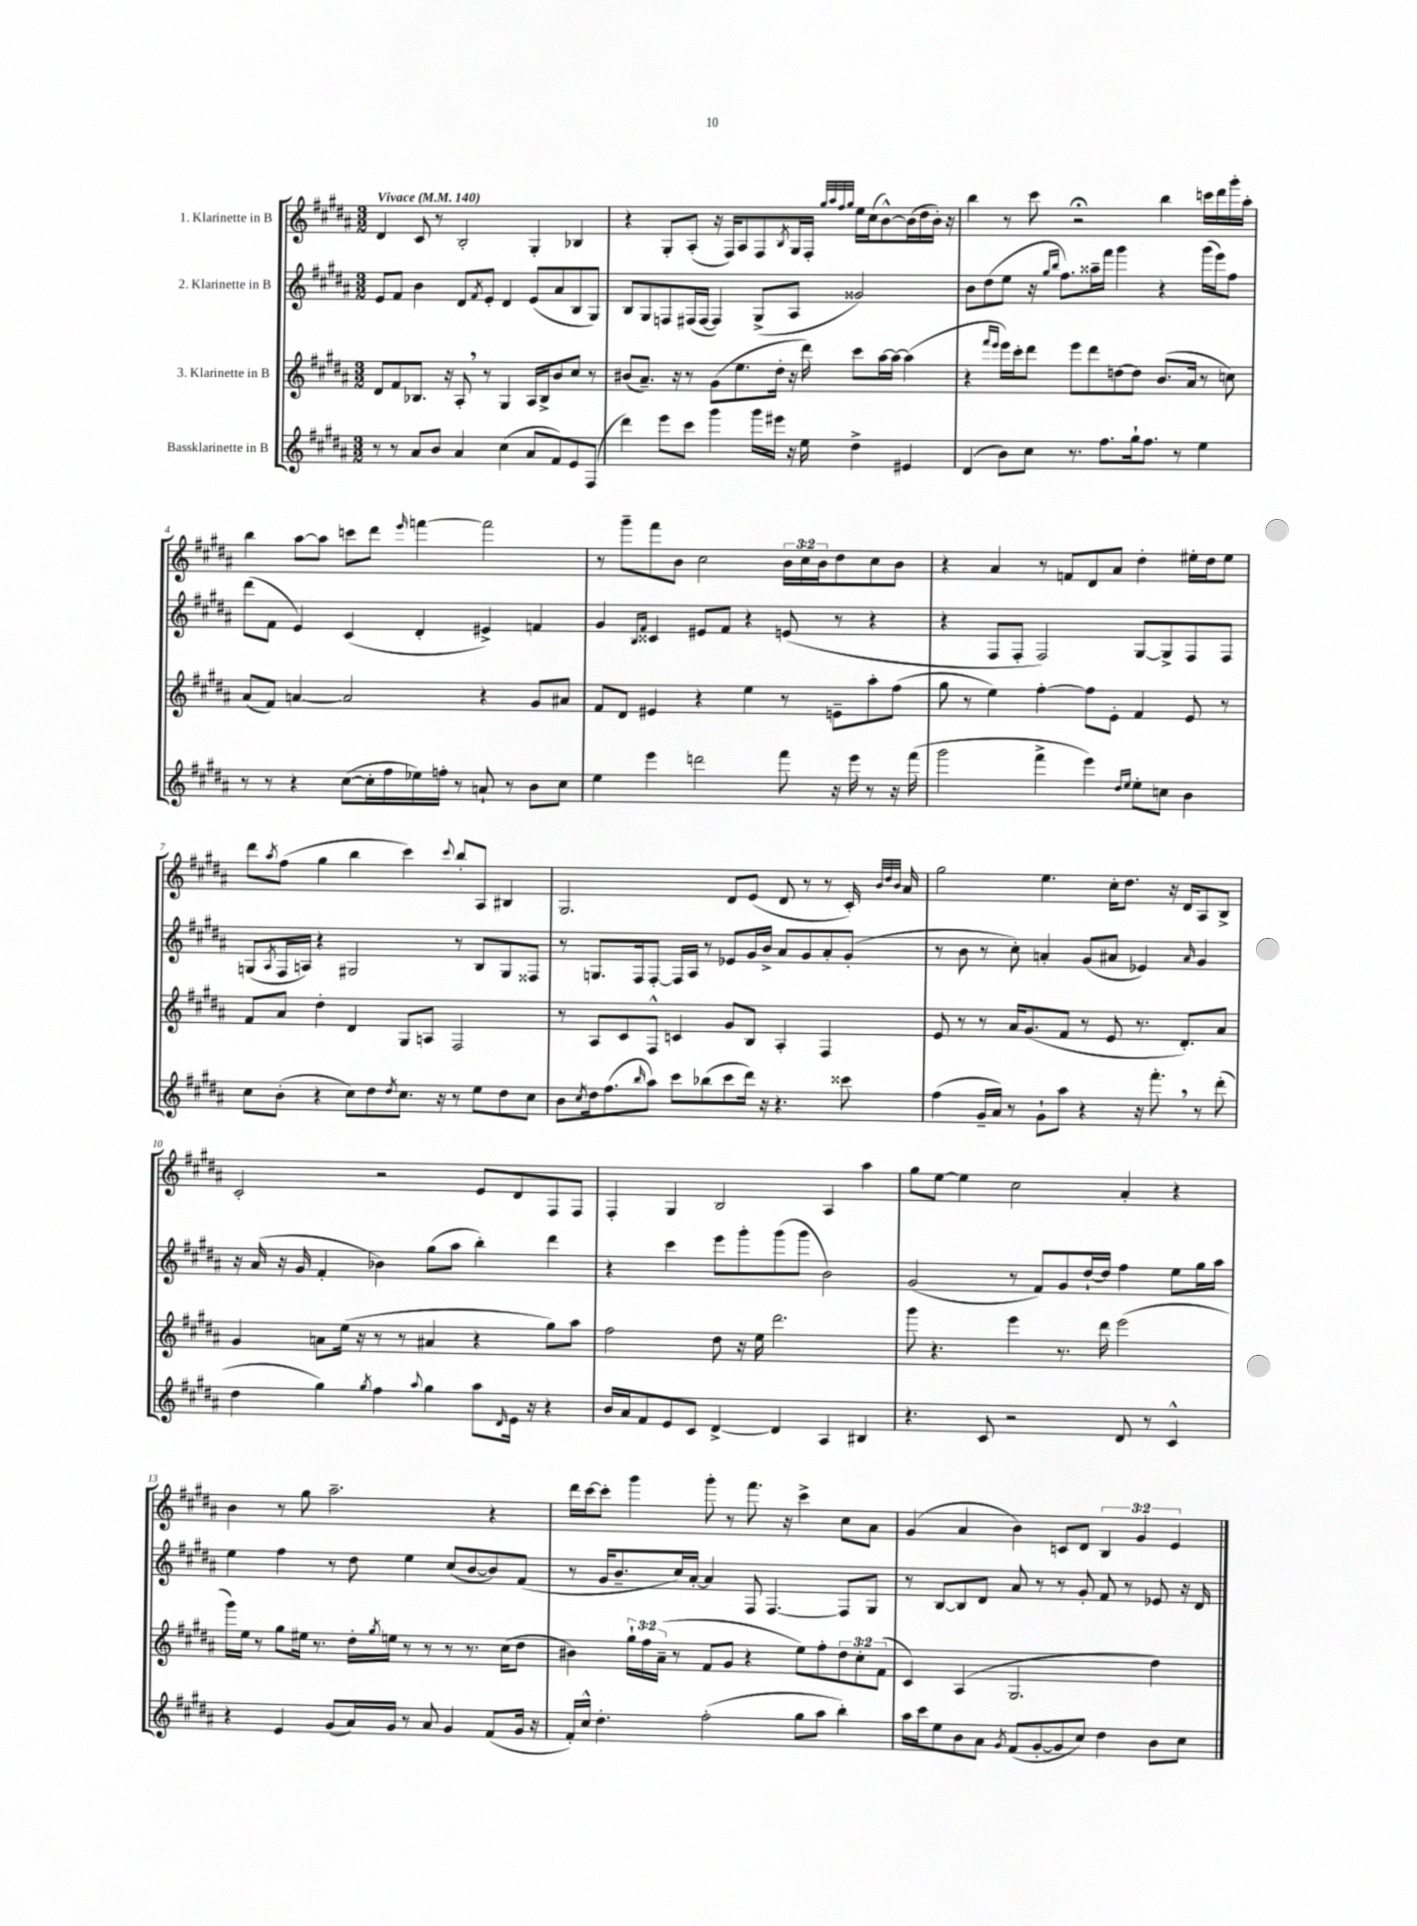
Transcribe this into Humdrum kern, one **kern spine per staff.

**kern	**kern	**kern	**kern
*staff4	*staff3	*staff2	*staff1
*clefG2	*clefG2	*clefG2	*clefG2
*k[f#c#g#d#a#]	*k[f#c#g#d#a#]	*k[f#c#g#d#a#]	*k[f#c#g#d#a#]
*M3/2	*M3/2	*M3/2	*M3/2
*MM140	*MM140	*MM140	*MM140
8r	8d#	8e	4d#
8r	8f#	8f#	.
8a#	8.B-	4b	8c#
8b	.	.	8r
.	16r	.	.
4a#	8A#'	8d#	2B'
.	.	8qf#	.
.	8r	8e'	.
(4cc#	4G#	4d#	.
8a#	16A#	(8e	4G#'
.	16B-^	.	.
8f#)	8b	8a#	.
8e	8cc#	8B	4B-
(8F#	8r	8G#)	.
=	=	=	=
4ddd#)	(8b#	8B	4r
.	8.a#~)	8G#	.
8eee	.	8F	8G#'
.	16r	.	.
8ccc#	8r	(16F#	(8A#'
.	.	[16F#	.
4ggg#	(8g#	4F#])	16r
.	.	.	16F#)
.	8.ee	.	8A#
16ggg#	.	(8G#^	8F#
16eee#	16dd#'	.	.
.	.	.	8qB
16r	16r	8A#	16G#
16ee	16ddd#)	.	16F#'
.	.	.	32qqgg#
.	.	.	32qqaa#
.	.	.	32qqff#
.	.	.	32qqgg#
4dd#^	8ccc#	2g##)	16ee
.	.	.	(16cc#
.	[16aa#	.	[8b^^)
.	16aa#_	.	.
4e#	(4aa#]	.	(16b]
.	.	.	16dd#
.	.	.	16b')
.	.	.	16r
=	=	=	=
(4d#	4r	8b	4bb
.	.	(8dd#	.
.	16qqfff#	.	.
.	16qqeee	.	.
8b)	16eee)	8ee	8r
.	16ccc#'	.	.
8cc#	8ddd#	16r	8ccc#
.	.	16qqgg#	.
.	.	16qqbb	.
.	.	8.ff#)	.
8.r	8eee	.	2r;
.	8ddd#	16aa##~	.
8.ff#	.	16fff#	.
.	[8dd	4ggg#	.
16gg#`	8dd]	.	.
8.ff#	.	.	.
.	(8.b	4r	4bb
8r	.	.	.
.	16a#	.	.
4ee	8r	(16ggg#	16ccc
.	.	16eee)	16ddd#
.	8cc)	8ff#	16ggg#'
.	.	.	16aa#'
=	=	=	=
8r	(8a#	(8ddd#	4bb
8r	8f#)	8f#	.
4r	[4a	4e)	[8aa#
.	.	.	8aa#]
([8cc#	2a]	(4c#	8ccc
16cc#']	.	.	8ddd#
16ff#	.	.	.
.	.	.	16qqeee
16ee-)	.	4d#'	[4fff
16ff'	.	.	.
8r	.	.	.
8a`	4r	4e#^)	2fff]
8r	.	.	.
8b	8g#	4f	.
8cc#	8a#	.	.
=	=	=	=
4ee	8f#	4g#	8r
.	8d#	.	8ggg#~
.	.	16qqB	.
.	.	16qqf#	.
4eee	4e#	4c##	8fff#
.	.	.	8b
2ddd	4r	8e#	2cc#
.	.	8f#	.
.	4ee	4r	.
8fff#	8r	(8e	24b
.	.	.	24cc#
.	.	.	24b
16r	8e~	8r	8dd#
16eee	.	.	.
8r	8aa#'	4r	8cc#
16r	(8ff#	.	8b
(16fff#	.	.	.
=	=	=	=
2ggg#	8gg#	4r	4r
.	8r	.	.
.	4ee)	8F#	4a#
.	.	8F#'	.
4fff#^	[4ff#'	2F#)	8r
.	.	.	8f
4eee)	8ff#]	.	8d#
.	8e'	.	8a#
16qqdd#	.	.	.
16qqee	.	.	.
8ee'	4f#	[8G#	4dd#'
8cc	.	8G#^]	.
4b	8e	8F#	16ee#'
.	.	.	16dd#
.	8r	8F#	8ee#
=	=	=	=
8cc#	8f#	(8G	8ddd#
.	.	8qA#	8qaa#
(8b'	8a#	16F#	(8ff#
.	.	16A)	.
4r	4dd#'	4r	4gg#
8cc#)	4d#	2G#	4bb
8dd#	.	.	.
8qdd#	.	.	.
8.cc#	8G#	.	4ccc#)
.	8A	.	.
16r	.	.	.
.	.	.	8qqccc#
8r	2F#	8r	8bb'
8ee	.	8B	8A#
8dd#	.	8G#	4B#
8cc#	.	8F##	.
=	=	=	=
8b	8r	8r	2.G#
8qcc#	.	.	.
16dd#	8A#	8.G	.
(8.ff#	.	.	.
.	8c#	.	.
.	.	16F#	.
16qqbb	.	.	.
8aa#)	8F#^^	[8F#'	.
8ccc#	4c	16F#]	.
.	.	16A#	.
(8bb-	.	8r	.
8ccc#	8g#	8e-	8d#
16ddd#)	8B	16g#	(8e
16r	.	16b^	.
4.r	4A#'	8a#	8d#
.	.	8g#	8r
.	4F#	8a#'	8r
8ccc##	.	(8g#'	16c#')
.	.	.	32qqb
.	.	.	32qqdd#
.	.	.	32qqb
.	.	.	16a#
=	=	=	=
(4ff#	8e	8r	2gg#
.	8r	8b	.
16g#~	8r	8r	.
16a#)	.	.	.
8r	16a#	8cc#')	.
.	(8.g#	.	.
8g#`	.	4a'	4.ee
8aa#	8f#	.	.
4r	8r	(8g#	.
.	8e	8a#	16cc#'
.	.	.	8.dd#
16r	8.r	4e-)	.
8.fff#'	.	.	.
.	.	.	16r
.	8.d#')	.	16d#
.	.	16qqa#	.
8r	.	4g#	8A#
(8ddd#'	8a#	.	8B^
=	=	=	=
4dd#	4g#	16r	2c#'
.	.	(16a#	.
.	.	16r	.
.	.	16g#	.
4gg#)	8a	4f#'	.
.	(16ee	.	.
.	16r	.	.
8qgg#	.	.	.
4ff#	8r	4b-)	2r
.	8r	.	.
8qqaa#	.	.	.
4gg#	4a#	(8gg#	.
.	.	8aa#	.
8aa#	4r	4bb')	8e
16qqd#	.	.	.
16e	.	.	8d#
16r	.	.	.
4r	8gg#)	4ddd#	8F#
.	8aa#	.	8F#
=	=	=	=
16b	2ff#	4r	4F#'
16a#	.	.	.
8f#	.	.	.
8e	.	4ccc#	4G#
8c#	.	.	.
[4d#^	8dd#	8eee	2B
.	16r	8ggg#'	.
.	16ee	.	.
4d#]	2.ddd#	(8ggg#	.
.	.	8ggg#	.
4A#	.	2b)	4A#
4B#	.	.	4aa#
=	=	=	=
4.r	8ggg#	(2g#	8gg#
.	4.r	.	[8ee
.	.	.	4ee]
8c#	.	.	.
2r	4eee	8r	2cc#
.	.	8f#)	.
.	8.r	8g#	.
.	.	[16dd#`	.
.	16ddd#	16dd#]	.
8d#	(2eee	4ff#	4a#'
8r	.	.	.
4c#^^	.	8ee	4r
.	.	16gg#	.
.	.	16aa#	.
=	=	=	=
4r	16ggg#)	4ee	4b
.	16ee	.	.
.	8r	.	.
4e	8gg#	4ff#	8r
.	16ee#	.	8gg#
.	8.r	.	.
(8g#	.	8r	2.aa#~
16a#)	16dd#'	8dd#	.
.	8qgg#	.	.
16g#	16ee	.	.
8r	8r	4ee	.
8a#	8r	.	.
4g#	8r	(8cc#	.
.	8.r	[8b	.
(8f#	.	8b])	4r
.	(16cc#	.	.
16g#	8dd#	(8f#	.
16r	.	.	.
=	=	=	=
16f#')	4b#)	8r	16ddd#
16cc#^^	.	.	[16ccc#
4.dd#'	.	16g#	8ccc#']
.	.	8.b~	.
.	24gg#`	.	4ggg#
.	24ff#	.	.
.	(24a#~	.	.
.	8r	16cc#)	.
.	.	[16a#'	.
(2ff#'	8f#	4a#]	8ggg#'
.	8g#	.	8r
.	4r	8F#	8.fff#
.	.	[4.F#	.
.	.	.	16r
8gg#	8ee)	.	4ccc#^
8aa#	8ff#'	.	.
4bb')	12dd#	8F#]	8cc#
.	12cc#'	.	.
.	.	8G#	8a#
.	(12f#	.	.
=	=	=	=
16aa#	4c#)	8r	(4g#
16ccc#	.	.	.
8ee	.	[8B	.
8b	(4A#	8B]	4a#
8a#	.	8d#	.
8qg#	.	.	.
(8f#	2.G#	8a#	4b)
[8g#'	.	8r	.
8g#]	.	8r	8c
8cc#)	.	8g#'	8d#
4dd#	.	8f#	6B
.	.	8r	.
.	.	.	6g#
8b	4dd#)	8e-	.
.	.	.	6e
8cc#	.	16r	.
.	.	16d#	.
==	==	==	==
*-	*-	*-	*-
